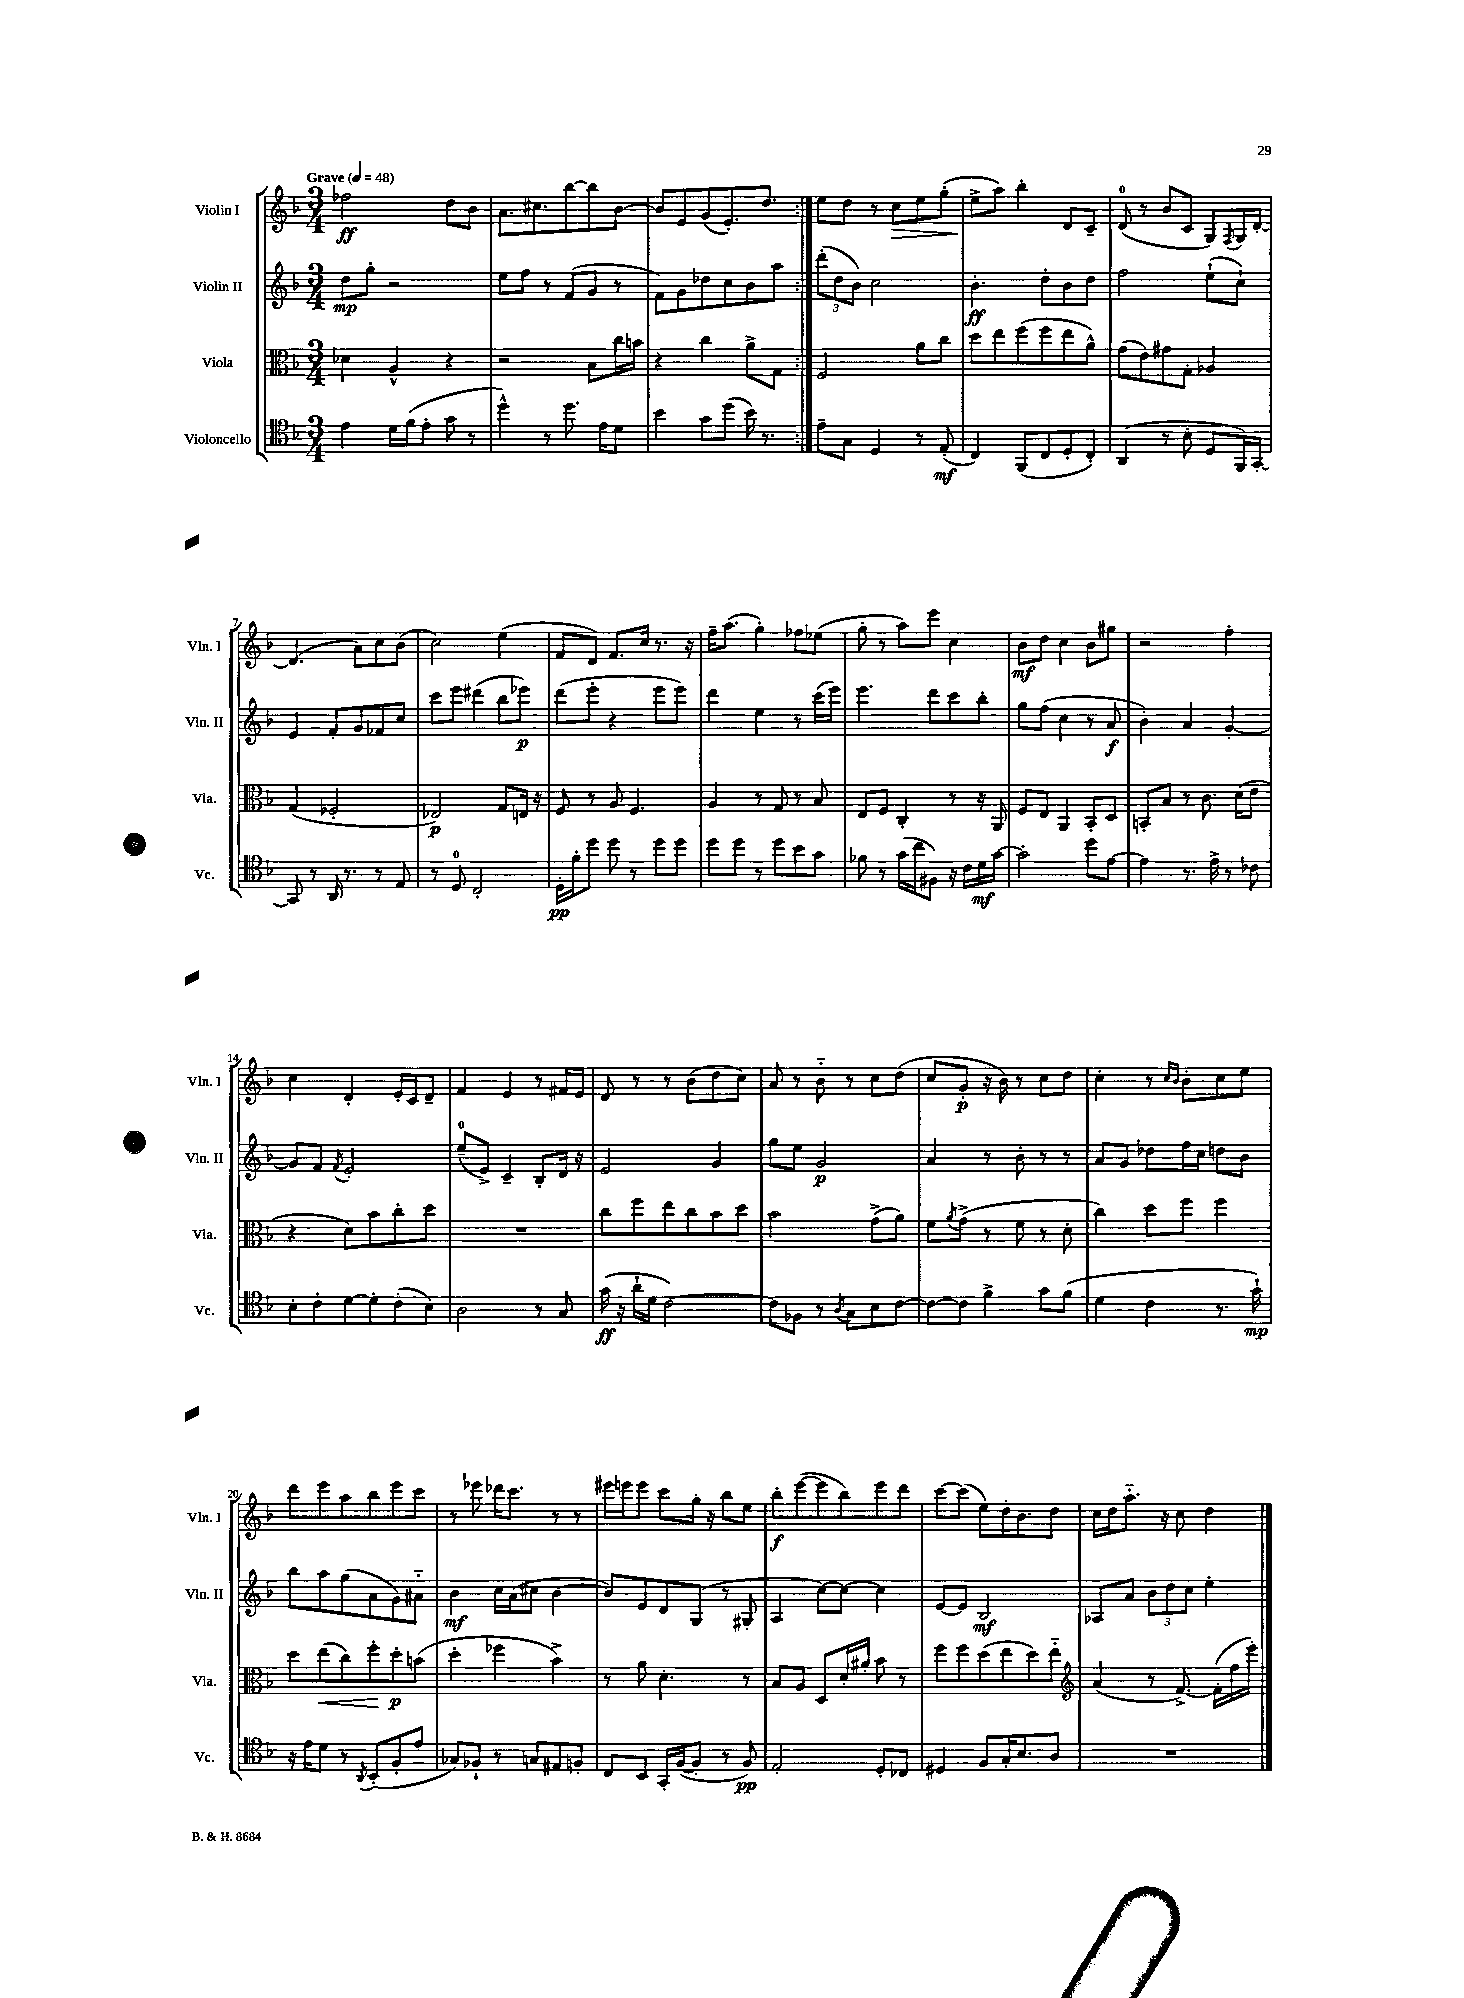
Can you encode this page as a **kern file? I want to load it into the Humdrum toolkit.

**kern	**kern	**kern	**kern
*staff4	*staff3	*staff2	*staff1
*clefC4	*clefC3	*clefG2	*clefG2
*k[b-]	*k[b-]	*k[b-]	*k[b-]
*M3/4	*M3/4	*M3/4	*M3/4
*MM48	*MM48	*MM48	*MM48
4e	4d-	8dd	2ff-
.	.	8gg'	.
16d	4A^^	2r	.
(16f	.	.	.
8e'	.	.	.
8g	4r	.	8dd
8r	.	.	8b-
=	=	=	=
4dd^^)	2r	8ee	8.a
.	.	8ff	.
.	.	.	8.cc#
8r	.	8r	.
8.dd	.	(8f	[8bb-
.	8B-	8g	8bb-]
16e	.	.	.
8d	16cc	8r	[8b-
.	16b	.	.
=	=	=	=
4b-	4r	8f)	8b-]
.	.	8g	8e
8g	4cc	8dd-	(8g
(8dd	.	8cc	8.e')
16b-)	8a^	8b-	.
8.r	.	.	8.dd
.	8G	8aa	.
=:|!	=:|!	=:|!	=:|!
8e~	2F	(12ddd'	8ee
.	.	12dd	.
8G	.	.	8dd
.	.	12b-)	.
4D	.	2cc	8r
.	.	.	8cc
8r	8a	.	8ee
(8E'	8cc	.	(8gg'
=	=	=	=
4C)	8dd	4.b-'	8ee^
.	8ee	.	8aa)
(8FF	(8ff	.	4bb-'
8C	8ff	8dd'	.
8D'	8ee	8b-	8d
8C')	8a^^)	8dd	8c~
=	=	=	=
(4AA	(8g	2ff	(8d
.	8e)	.	8r
8r	8g#	.	8b-
8B-'	8G'	.	8c
8D	4A-	(8ee`	8G)
.	.	.	8qF
16FF)	.	8cc`)	16G
[16GG'	.	.	[16d'
=	=	=	=
8GG]	(4G	4e	(4.d]
8r	.	.	.
16AA	2F-'	8f'	.
8.r	.	.	.
.	.	8g	8a)
8r	.	8f-	8cc
8E	.	8cc	(8b-
=	=	=	=
8r	2E-)	8ccc	2cc)
8D	.	8eee	.
2C'	.	(4ddd#	.
.	8G	8bb-	(4ee
.	16E	8eee-)	.
.	16r	.	.
=	=	=	=
16D'	8F	(8ddd	8f
16f'	.	.	.
8dd	8r	8eee'	8d)
8dd	8A	4r	8.f
8r	4.F	.	.
.	.	.	16cc
8dd	.	8eee	8.r
8dd	.	8eee)	.
.	.	.	16r
=	=	=	=
8dd	4A	4ddd	16ff~
.	.	.	(8.aa
8dd	.	.	.
8r	8r	4ee	4gg')
8dd	8G	.	.
8b-	8r	8r	8ff-
8g	8B-	(16ccc	(8ee-
.	.	16eee)	.
=	=	=	=
8f-	8E	4.eee	8gg'
8r	8F	.	8r
(16g	4C'	.	8aa)
16cc	.	.	.
8F#)	.	8ddd	8eee
16r	8r	8ccc	4cc
16c	.	.	.
16d	16r	8bb-'	.
[16g	16AA	.	.
=	=	=	=
2g']	8F	8gg	8b-
.	8E	(8ff	8dd
.	4AA	4cc	4cc
8dd	8BB-'	8r	8b-
[8e	8D	8a	8gg#
=	=	=	=
4e]	8BB'	4b-')	2r
.	8B-	.	.
8.r	8r	4a	.
.	8.c	.	.
16e^	.	.	.
8r	.	[4g'	4ff'
.	(16d	.	.
8c-	8e	.	.
=	=	=	=
8B-'	4r	8g]	4cc
8c'	.	8f	.
.	.	8qf	.
[8d	8d)	2e'	4d'
8d']	8b-	.	.
(8c'	8cc'	.	16e'
.	.	.	16c
8B-)	8dd	.	8d~
=	=	=	=
2A	2.r	(8ee~	4f
.	.	8e^)	.
.	.	4c~	4e
8r	.	8B-'	8r
8G	.	16d	16f#
.	.	16r	16e
=	=	=	=
(16g	8cc	2e	8d
16r	.	.	.
16a`	8ff	.	8r
16d	.	.	.
[2c)	8ee	.	8r
.	8cc	.	(8b-
.	8b-	4g	8dd
.	8dd	.	8cc)
=	=	=	=
8c]	2b-	8gg	8a
8F-	.	8ee	8r
8r	.	2g	8b-'~
8qA	.	.	.
8G	.	.	8r
8B-	(8g^	.	8cc
[8c	8a)	.	(8dd
=	=	=	=
8c_	8f	4a	8cc
.	8qa	.	.
8c]	(8g^	.	8g'
4f^	8r	8r	16r
.	.	.	16b-)
.	8f	8b-'	8r
8g	8r	8r	8cc
(8f	8d'	8r	8dd
=	=	=	=
4d	4cc)	8a	4cc'
.	.	8g	.
4c	8dd	8dd-	8r
.	.	.	16qqcc
.	.	.	16qqb-
.	8ff	16ff	8b-'
.	.	16cc	.
8.r	4ff	8dd	8cc
.	.	8b-	8ee
16g`)	.	.	.
=	=	=	=
16r	8dd	8bb-	8ddd
16e	.	.	.
8d	(8ee	8aa	8eee
8r	8cc)	(8gg	8aa
8qAA	.	.	.
(8BB-'	8ff'	8a	8bb-
8F'	8dd'	8g)	8eee
8e	(8b	8a#'~	8ccc
=	=	=	=
8G-)	4dd'	4b-	8r
8F-`	.	.	8eee-
8r	4ff-	16cc	16ddd-
.	.	(16a	8.ccc
8G	.	8cc#	.
8E#	4b-^)	[4b-	8r
8F'	.	.	8r
=	=	=	=
8C	8r	8b-])	16eee#
.	.	.	16eee
8BB-	8a	8e	8eee
16GG'	4.d'	8d	8ccc
([16F	.	.	.
8F']	.	(8G	16gg'
.	.	.	16r
8r	.	8r	8bb-
8F)	8r	8G#'	8ee
=	=	=	=
2E'	8B-	4A	8bb-'
.	8A	.	([8eee
.	8D	[8cc)	8eee]
.	16d'	8cc_	8bb-)
.	16a#'	.	.
8D'	8b-	4cc]	8eee
8C-	8r	.	8ddd
=	=	=	=
4D#	8ff	[8e	[8ccc
.	8ff	8e]	(8ccc]
8F	(8dd	2B-	8ee)
16G'	8ee	.	16dd'
8.B-	.	.	8.b-
.	8dd)	.	.
8A	8ee'~	.	8dd
=	=	=	=
*	*clefG2	*	*
2.r	(4a	8A-	16cc
.	.	.	16dd
.	.	8a	8.aa'~
.	8r	12b-	.
.	.	.	16r
.	.	12dd	.
.	[8.f^)	.	8cc
.	.	12cc	.
.	.	4ee'	4dd
.	(16f']	.	.
.	16ff	.	.
.	16eee')	.	.
==	==	==	==
*-	*-	*-	*-
